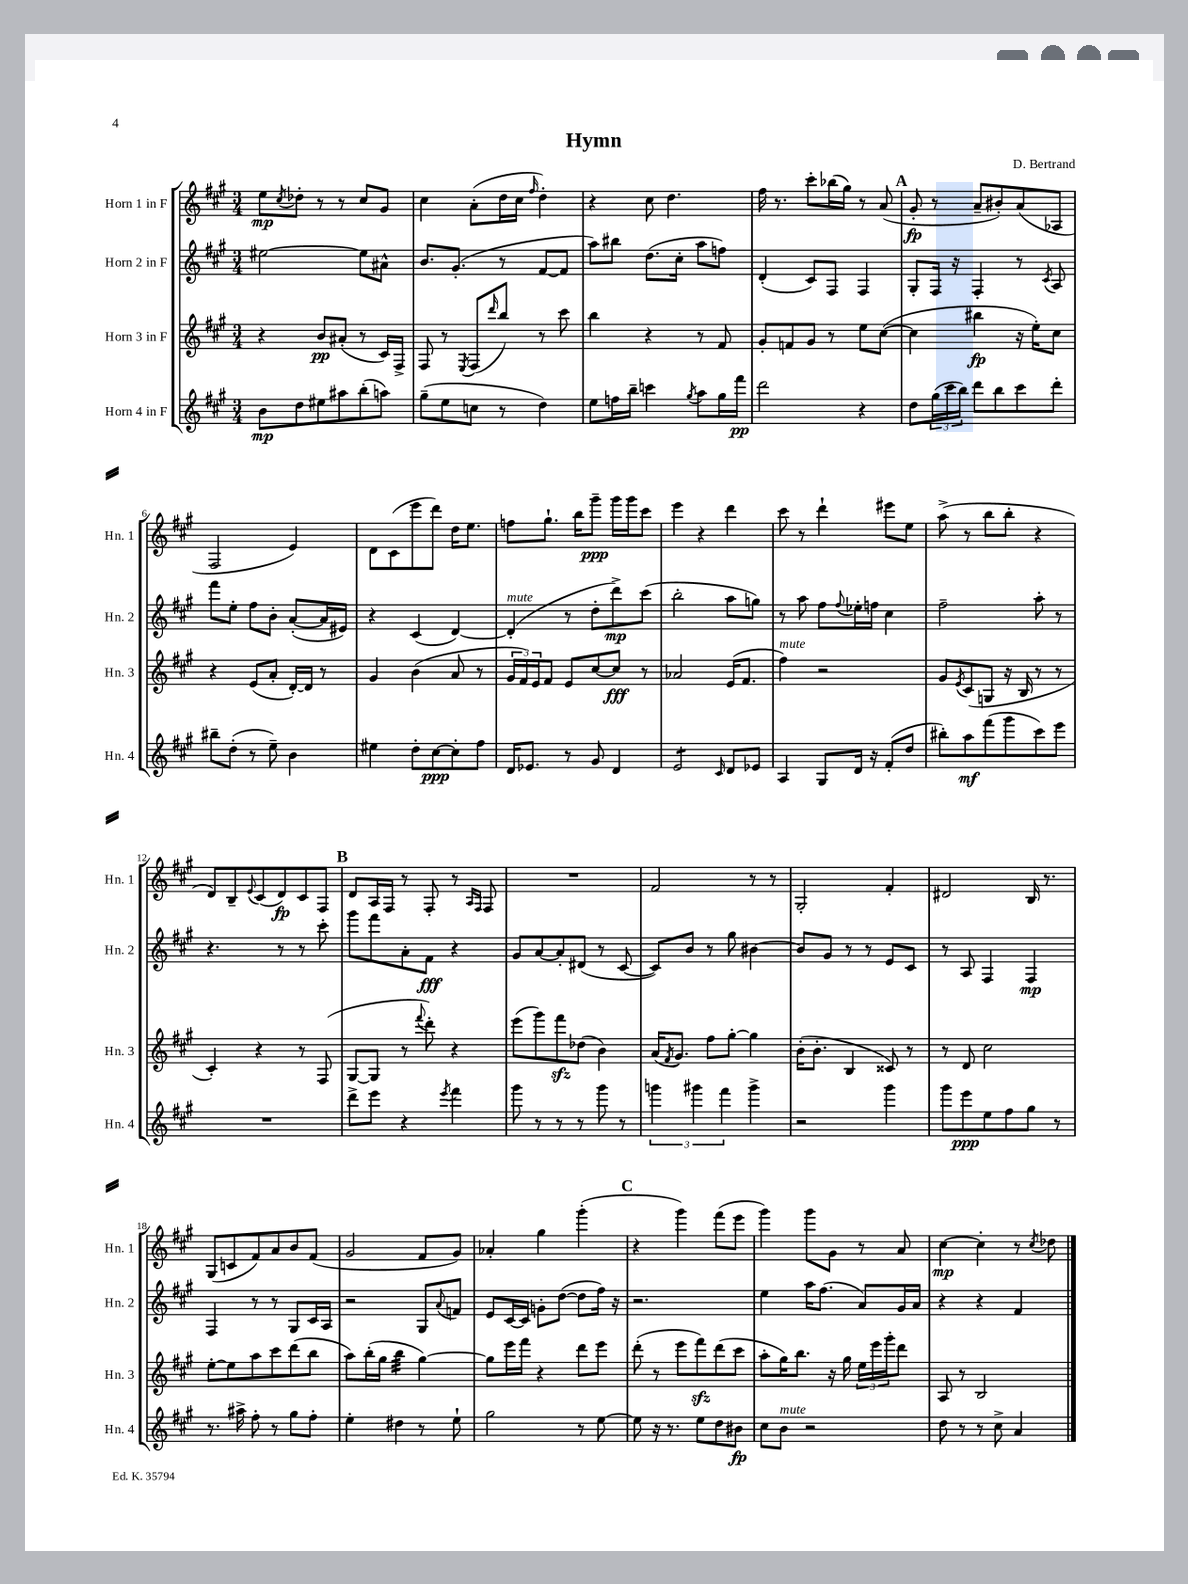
\header { title = "Hymn" composer = "D. Bertrand" }
<<
\new StaffGroup <<
\new Staff = "s0" \with { instrumentName = "Horn 1 in F" shortInstrumentName = "Hn. 1" } {
    \clef treble \key a \major \numericTimeSignature \time 3/4
    e''8\mp \acciaccatura { cis''8 } des''8-. r8 r8 cis''8 gis'8 |
    cis''4 a'8-.( d''16 cis''16 \grace { fis''16 } d''4-.) |
    r4 cis''8 d''4. |
    fis''16 r8. cis'''8-. bes''16( gis''16) r8 a'8( |
    \mark \markup { \bold "A" } gis'8-.\fp r8 a'8-- bis'8-.) a'8( aes8 |
    fis2 e'4) |
    d'8 cis'8( e'''8 d'''8) d''16 e''8. |
    f''8 gis''8.-! b''16 gis'''8--\ppp gis'''16 gis'''16 cis'''8 |
    e'''4 r4 d'''4 |
    cis'''8 r8 d'''4-! eis'''8 e''8 |
    a''8->( r8 b''8 b''8-. r4 |
    d'8) b8-- \appoggiatura { e'8 } cis'8( d'8\fp) cis'8 fis8 |
    \mark \markup { \bold "B" } d'8 a16 fis16 r8 fis8-. r8 \grace { a16 fis16 } fis8 |
    R2. |
    fis'2 r8 r8 |
    gis2-. fis'4-. |
    dis'2 b16 r8. |
    gis8( c'8 fis'8) a'8 b'8 fis'8( |
    gis'2 fis'8 gis'8) |
    aes'4-. gis''4 gis'''4-.( |
    \mark \markup { \bold "C" } r4 gis'''4) fis'''8( e'''8 |
    gis'''4) gis'''8 gis'8 r8 a'8 |
    cis''4~\mp cis''4-. r8 \acciaccatura { cis''8 } des''8 \bar "|." |
}
\new Staff = "s1" \with { instrumentName = "Horn 2 in F" shortInstrumentName = "Hn. 2" } {
    \clef treble \key a \major \numericTimeSignature \time 3/4
    eis''2~ eis''8 ais'8-^ |
    b'8. gis'8.-.( r8 fis'8~ fis'8 |
    a''8) bis''8 d''8.( cis''16-. a''8 f''8) |
    d'4-.( cis'8) fis8 fis4 |
    \mark \markup { \bold "A" } gis8-. fis16 r16 fis4-. r8 \acciaccatura { cis'8 } a8 |
    fis'''8 e''8-. fis''8 b'8-. a'8~-.( a'16 eis'16) |
    r4 cis'4( d'4~) |
    d'4-.^\markup { \italic "mute" }( r8 d''8-. d'''8->\mp) cis'''8( |
    b''2-. a''8 g''8) |
    r8 a''8 fis''8 \appoggiatura { fis''8 } ees''16-. f''16 cis''4 |
    fis''2-- a''8-. r8 |
    r4. r8 r8 cis'''8-. |
    \mark \markup { \bold "B" } gis'''8 fis'''8 a'8-. fis'8\fff r4 |
    gis'8 a'8~ a'8-. dis'8( r8 cis'8~ |
    cis'8) b'8 r8 gis''8 bis'4~ |
    bis'8 gis'8 r8 r8 e'8 cis'8 |
    r8 a8 fis4 fis4\mp |
    fis4 r8 r8 gis8 cis'16 a16 |
    r2 gis8 \appoggiatura { a'8 } f'8 |
    e'8 cis'16~ cis'16 g'8-. d''8~( d''8 fis''16) r16 |
    \mark \markup { \bold "C" } r2. |
    e''4 a''16 fis''8.( a'8) gis'16 a'16 |
    r4 r4 fis'4 \bar "|." |
}
\new Staff = "s2" \with { instrumentName = "Horn 3 in F" shortInstrumentName = "Hn. 3" } {
    \clef treble \key a \major \numericTimeSignature \time 3/4
    r4 b'8\pp ais'8-.( r8 cis'16) fis16-> |
    fis8 r8 \acciaccatura { e8 } fis8( \grace { d'''16 } b''8) r8 cis'''8 |
    b''4 r4 r8 fis'8 |
    gis'8-. f'8 gis'8 r8 e''8 cis''8~( |
    \mark \markup { \bold "A" } cis''4 bis''4\fp r16 e''16-.) cis''8 |
    r4 e'8( a'8-. d'16~-.) d'16 r8 |
    gis'4 b'4( a'8 r8 |
    \tuplet 3/2 { gis'16 fis'16) e'16 } fis'8 e'8 cis''8~ cis''8\fff r8 |
    aes'2 e'16( fis'8. |
    fis''4^\markup { \italic "mute" }) r2 |
    gis'8 \acciaccatura { e'8 } cis'8( g8 r16 b16 r8 r8 |
    cis'4-.) r4 r8 fis8( |
    \mark \markup { \bold "B" } gis8~ gis8 r8 \appoggiatura { fis'''8 } d'''8-.) r4 |
    e'''8( gis'''8) fis'''8\sfz des''8( b'4) |
    a'16( \acciaccatura { fis'8 } gis'8.) fis''8 gis''8~-. gis''4 |
    b'16-.( b'8.-. b4 cisis'8) r8 |
    r8 d'8 cis''2 |
    e''8~-. e''8 a''8 cis'''8 d'''8( b''8 |
    a''8) b''16-.( gis''16 b''4:32 gis''4~) |
    gis''8 e'''16 fis'''16 r4 d'''8 e'''8 |
    \mark \markup { \bold "C" } d'''8-.( r8 e'''8 fis'''8\sfz) d'''8( cis'''8 |
    a''8-. gis''16) b''8. r16 gis''16 \tuplet 3/2 { e''16 e'''16 gis'''16-. } d'''8 |
    a8 r8 b2 \bar "|." |
}
\new Staff = "s3" \with { instrumentName = "Horn 4 in F" shortInstrumentName = "Hn. 4" } {
    \clef treble \key a \major \numericTimeSignature \time 3/4
    b'8\mp d''8 eis''8 ais''8 b''8-.( a''8) |
    gis''8--( e''8 c''8 r8 d''4) |
    e''8 f''16 b''16-- c'''4 \acciaccatura { gis''8 } a''8 gis''16 fis'''16\pp |
    d'''2 r4 |
    \mark \markup { \bold "A" } d''8 \tuplet 3/2 { gis''16( cis'''16 b''16) } d'''8 b''8 cis'''8 d'''8-. |
    bis''8-- d''8-.( r8 e''8--) b'4 |
    eis''4 d''8-. cis''8~\ppp cis''8-. fis''8 |
    d'16 ees'8. r8 gis'8 d'4 |
    e'2:8 \grace { cis'16 } d'8 ees'8 |
    a4 gis8 d'16 r16 fis'8-.( d''8 |
    bis''8-.) a''8\mf fis'''8( gis'''8 cis'''8) e'''8 |
    R2. |
    \mark \markup { \bold "B" } d'''8-> e'''8 r4 \acciaccatura { e'''8 } fis'''4 |
    gis'''8 r8 r8 r8 gis'''8 r8 |
    \tuplet 3/2 { g'''4 gis'''4 fis'''4 } gis'''4-> |
    r2 gis'''4 |
    gis'''8 e'''8\ppp e''8 fis''8 gis''8 r8 |
    r8. ais''16-> fis''8-. r8 gis''8 fis''8-. |
    e''4-. dis''4 r8 e''8-! |
    gis''2 r8 e''8~ |
    \mark \markup { \bold "C" } e''8 r16 r8. e''8 d''8 bis'8\fp |
    cis''8 b'8^\markup { \italic "mute" } r2 |
    d''8 r8 r8 cis''8-> a'4 \bar "|." |
}
>>
>>
